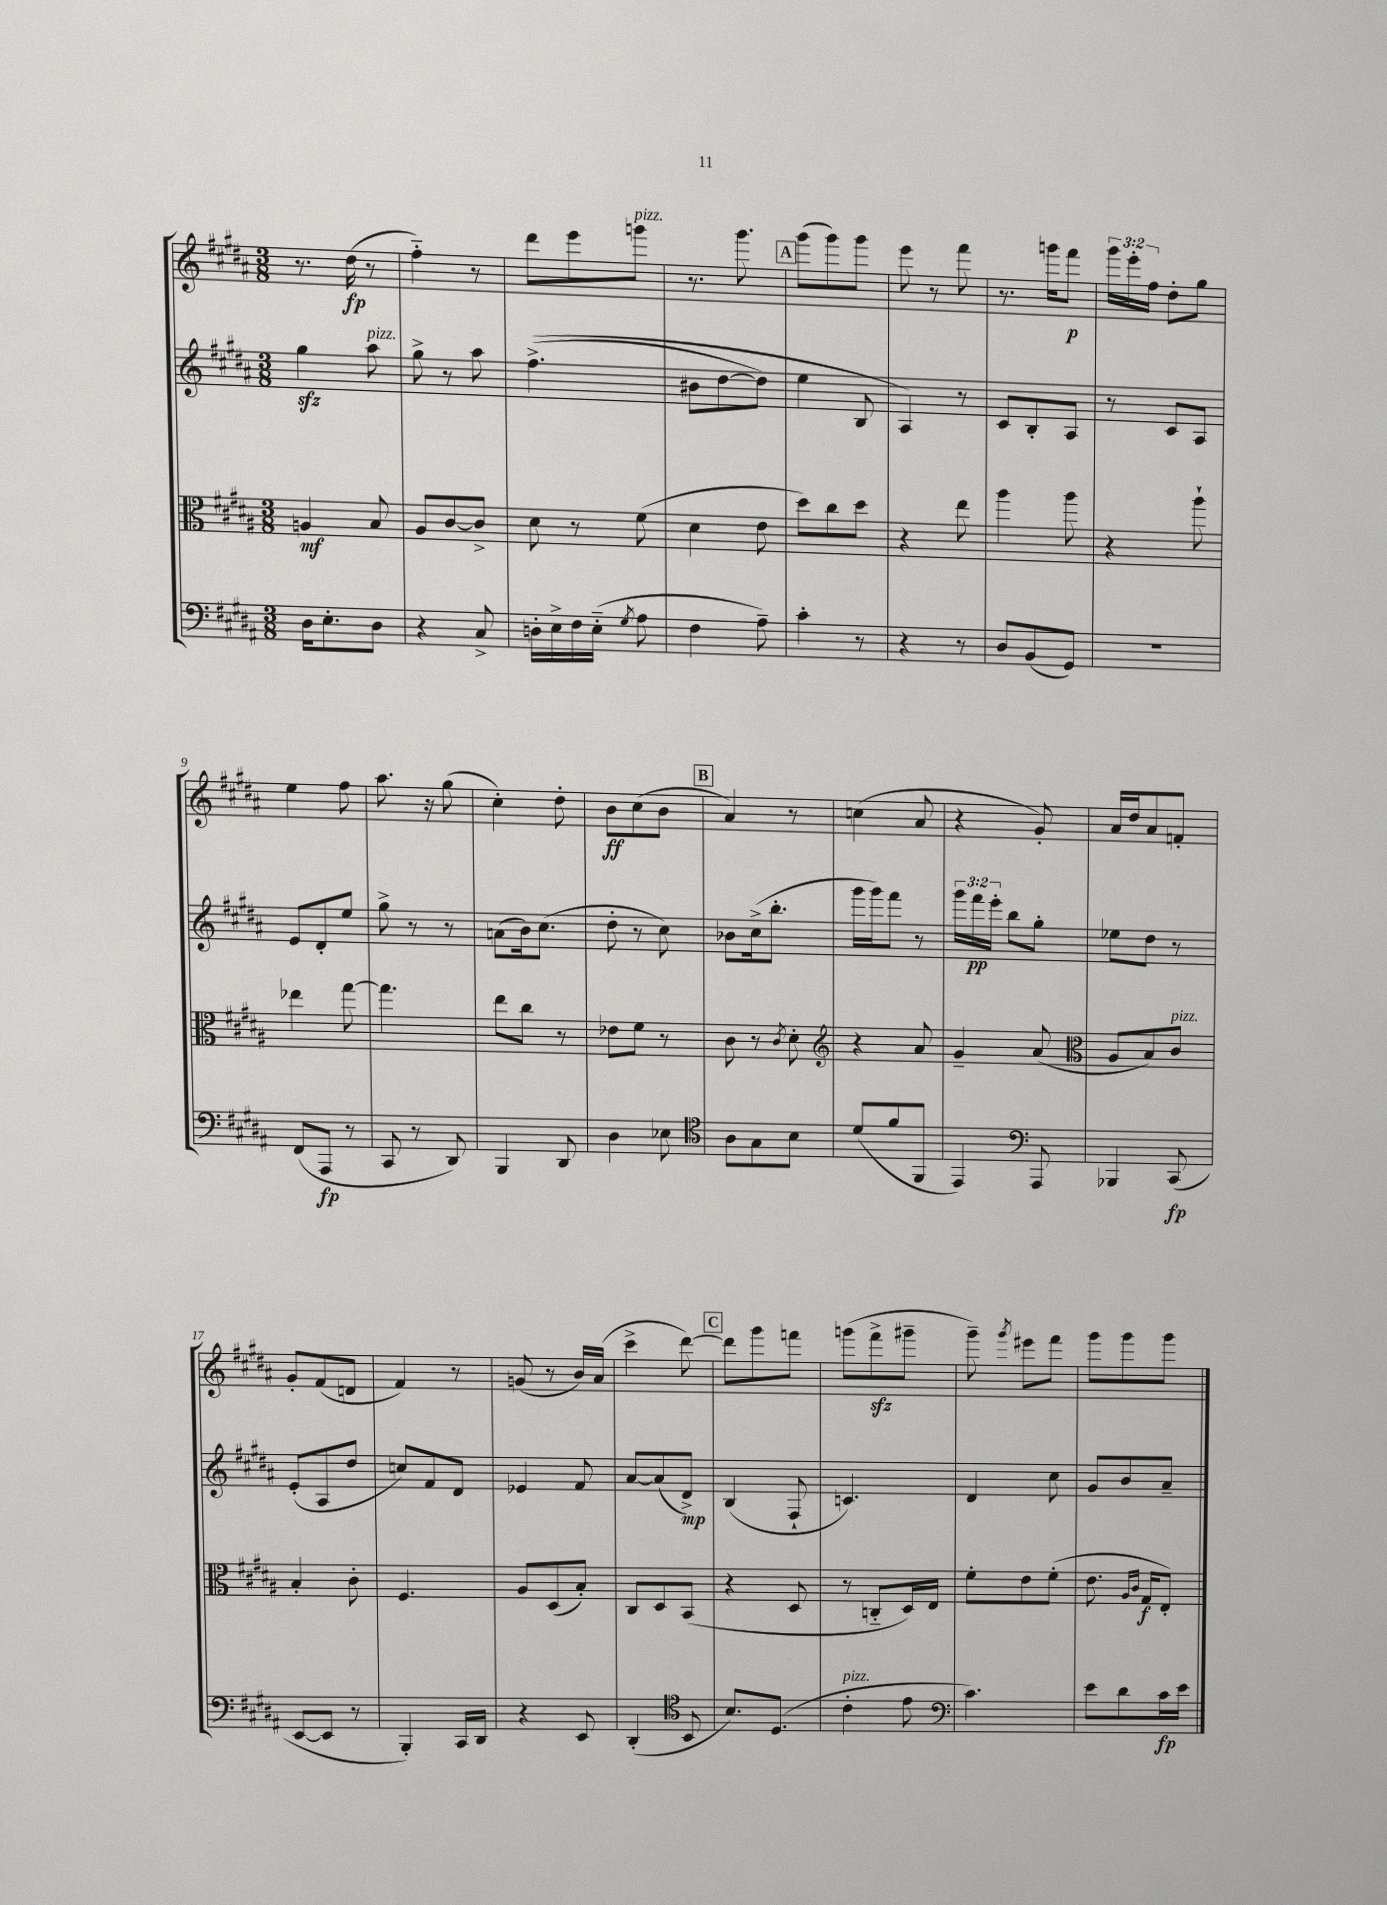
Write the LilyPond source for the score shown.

<<
\new StaffGroup <<
\new Staff = "s0" {
    \clef treble \key b \major \numericTimeSignature \time 3/8 \override Staff.TupletNumber.text = #tuplet-number::calc-fraction-text
    \autoBeamOff r8. dis''16\fp( r8 |
    fis''4-_) r8 |
    dis'''8[ e'''8 g'''8]^\markup { \italic "pizz." } |
    r8. gis'''8. |
    \mark \markup { \box "A" } gis'''8[( gis'''8) gis'''8] |
    e'''8 r8 fis'''8 |
    r8. g'''16[ fis'''8]\p |
    \tuplet 3/2 { gis'''16[ e'''16-. fis''16] } dis''8[-. gis''8] |
    e''4 fis''8 |
    ais''8. r16 gis''8( |
    cis''4-.) dis''8-. |
    b'8[\ff cis''8( b'8] |
    \mark \markup { \box "B" } ais'4) r8 |
    c''4( ais'8 |
    r4 gis'8-.) |
    ais'16[ dis''16 ais'8 f'8]-. |
    gis'8[-. fis'8( d'8] |
    fis'4) r8 |
    g'8( r8 b'16[) ais'16]( |
    cis'''4-> dis'''8~) |
    \mark \markup { \box "C" } dis'''8[ gis'''8 f'''8] |
    g'''8[( fis'''8->\sfz gis'''8]-- |
    gis'''8--) \acciaccatura { gis'''8 } eis'''8[ fis'''8] |
    gis'''8[ gis'''8 gis'''8] \bar "|." |
}
\new Staff = "s1" {
    \clef treble \key b \major \numericTimeSignature \time 3/8 \override Staff.TupletNumber.text = #tuplet-number::calc-fraction-text
    \autoBeamOff gis''4\sfz ais''8^\markup { \italic "pizz." } |
    gis''8-> r8 ais''8 |
    fis''4.->(\( |
    bis'8[ dis''8~ dis''8]) |
    \mark \markup { \box "A" } e''4 b8 |
    ais4\) r8 |
    cis'8[ b8-. ais8] |
    r8 cis'8[ ais8] |
    e'8[ dis'8-. e''8] |
    gis''8-> r8 r8 |
    a'8[( b'16) cis''8.]( |
    dis''8-. r8 cis''8) |
    \mark \markup { \box "B" } bes'8[ cis''16->( b''8.]-. |
    gis'''16[ gis'''16) fis'''8] r8 |
    \tuplet 3/2 { gis'''16[ fis'''16\pp e'''16]-. } b''8[ gis''8]-. |
    ees''8[ dis''8] r8 |
    e'8[-.( ais8 dis''8] |
    c''8[) fis'8 dis'8] |
    ees'4 fis'8 |
    ais'8[~ ais'8( dis'8]->\mp) |
    \mark \markup { \box "C" } b4( fis8-! |
    c'4.) |
    dis'4 cis''8 |
    gis'8[ b'8 ais'8]-- \bar "|." |
}
\new Staff = "s2" {
    \clef alto \key b \major \numericTimeSignature \time 3/8
    \autoBeamOff a4\mf b8 |
    ais8[ cis'8~ cis'8]-> |
    dis'8 r8 fis'8( |
    dis'4 e'8 |
    \mark \markup { \box "A" } dis''8[) cis''8 dis''8] |
    r4 e''8 |
    ais''4 ais''8 |
    r4 ais''8-! |
    ees''4 gis''8~ |
    gis''4. |
    e''8[ cis''8] r8 |
    ees'8[ fis'8] r8 |
    \mark \markup { \box "B" } cis'8 r8 \acciaccatura { cis'8 } dis'8-. |
    \clef treble r4 ais'8 |
    gis'4-- ais'8( |
    \clef alto ais8[ b8) cis'8]^\markup { \italic "pizz." } |
    b4-. cis'8-. |
    fis4. |
    ais8[ dis8( b8]-.) |
    cis8[ dis8 b,8]( |
    \mark \markup { \box "C" } r4 dis8 |
    r8 c8[-_ dis16) e16] |
    fis'8[-. e'8 fis'8]-.( |
    e'8. \grace { ais16[ cis'16] } gis16[\f e8]-.) \bar "|." |
}
\new Staff = "s3" {
    \clef bass \key b \major \numericTimeSignature \time 3/8
    \autoBeamOff dis16[ e8.-. dis8] |
    r4 cis8-> |
    d16[-. e16-> fis16 e16]-_( \acciaccatura { gis8 } ais8 |
    fis4 ais8--) |
    \mark \markup { \box "A" } cis'4-. r8 |
    r4 r8 |
    dis8[ b,8( gis,8]) |
    r4. |
    fis,8[( ais,,8]\fp r8 |
    cis,8 r8 dis,8) |
    b,,4 dis,8 |
    dis4 ees8 |
    \mark \markup { \box "B" } \clef tenor ais8[ gis8 b8] |
    dis'8[( fis'8 fis,8] |
    e,4) \clef bass ais,,8 |
    bes,,4 cis,8\fp( |
    e,8[~ e,8] r8 |
    b,,4-.) cis,16[ dis,16] |
    r4 e,8 |
    dis,4-.( \clef tenor b,8 |
    \mark \markup { \box "C" } b8.[) dis8.]( |
    cis'4-.^\markup { \italic "pizz." } e'8 |
    \clef bass cis'4.) |
    e'8[ dis'8 cis'16\fp e'16] \bar "|." |
}
>>
>>
